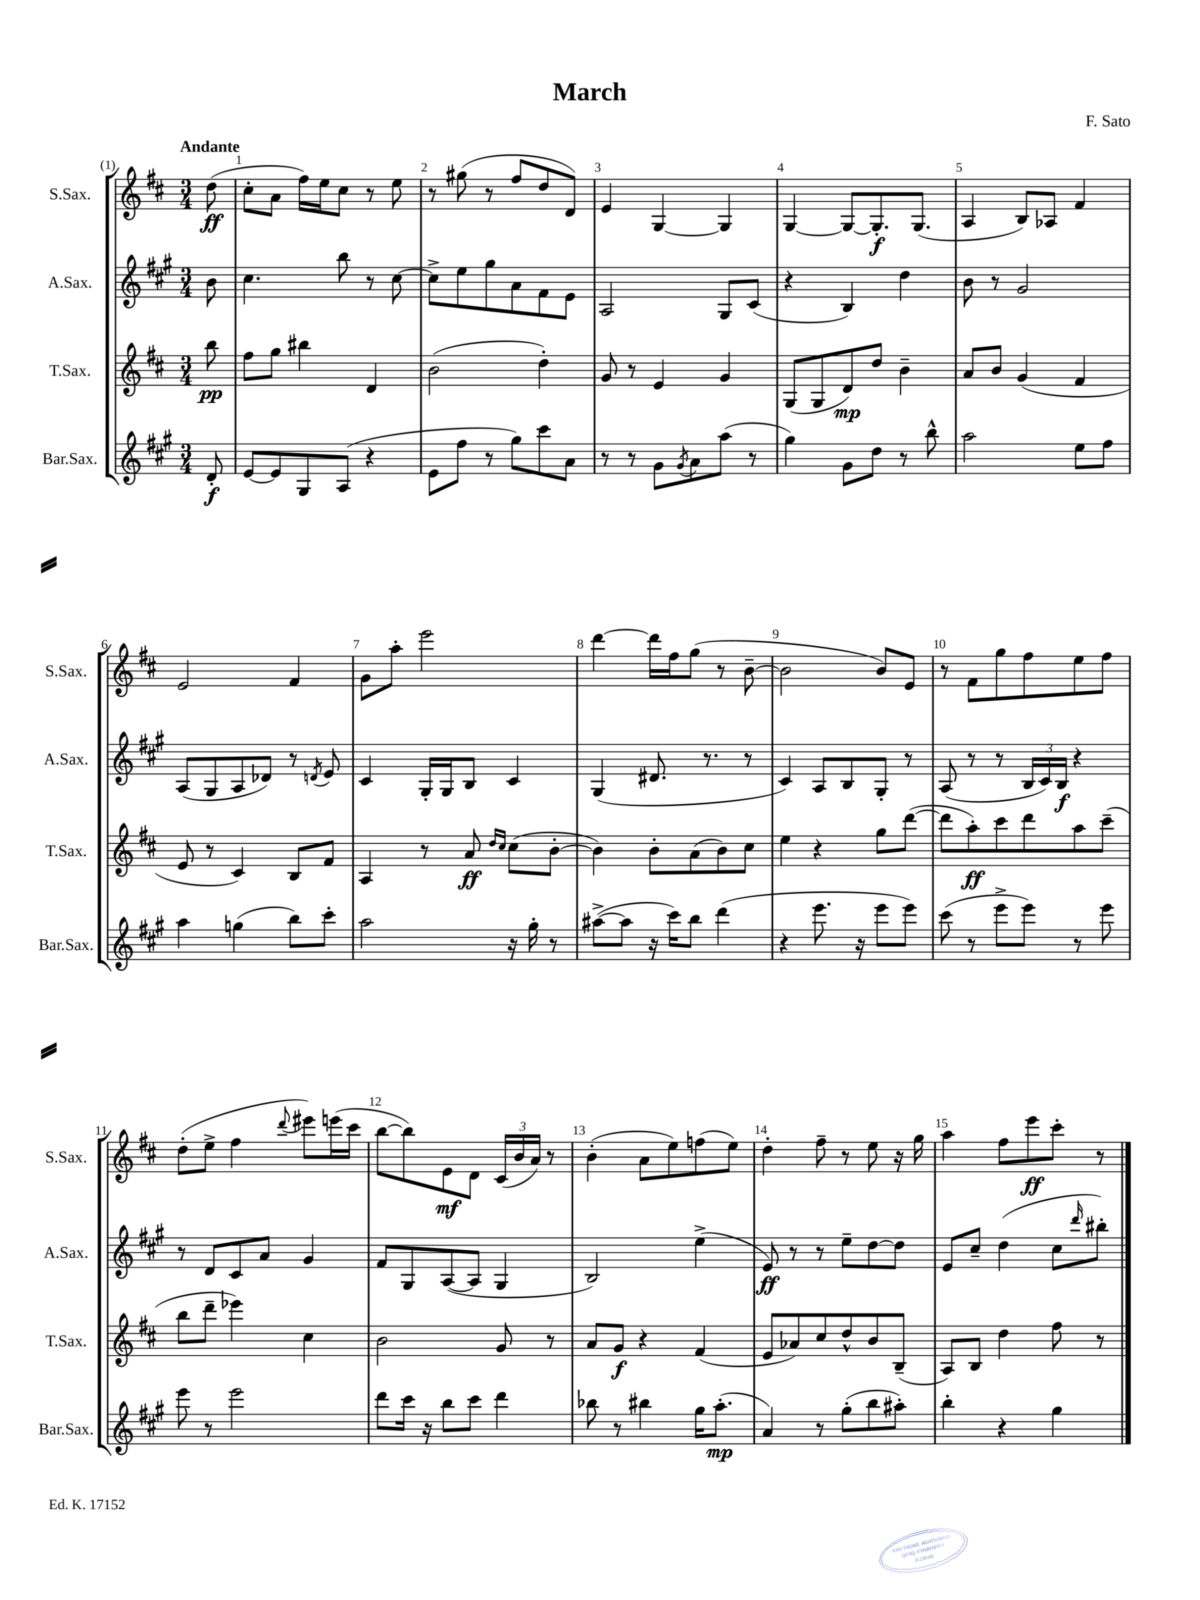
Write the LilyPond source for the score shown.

\header { title = "March" composer = "F. Sato" }
<<
\new StaffGroup <<
\new Staff = "s0" \with { instrumentName = "S.Sax." shortInstrumentName = "S.Sax." } {
    \clef treble \key d \major \numericTimeSignature \time 3/4 \partial 8 \tempo "Andante"
    d''8\ff( |
    cis''8-. a'8 fis''16) e''16 cis''8 r8 e''8 |
    r8 gis''8( r8 fis''8 d''8 d'8) |
    e'4 g4~ g4 |
    g4~ g8~ g8.-.\f g8.( |
    a4 b8) aes8 fis'4 |
    e'2 fis'4 |
    g'8 a''8-. e'''2 |
    d'''4~ d'''16 fis''16 g''8( r8 b'8~-- |
    b'2 b'8) e'8 |
    r8 fis'8 g''8 fis''8 e''8 fis''8 |
    d''8-.( e''8-> fis''4 \appoggiatura { d'''8 } eis'''8) e'''16( cis'''16 |
    b''8~ b''8) e'8\mf d'8 \tuplet 3/2 { cis'16( b'16 a'16) } r8 |
    b'4-.( a'8 e''8) f''8( e''8) |
    d''4-. fis''8-- r8 e''8 r16 g''16 |
    a''4 fis''8 e'''8\ff cis'''8-. r8 \bar "|." |
}
\new Staff = "s1" \with { instrumentName = "A.Sax." shortInstrumentName = "A.Sax." } {
    \clef treble \key a \major \numericTimeSignature \time 3/4 \partial 8
    b'8 |
    cis''4. b''8 r8 cis''8~ |
    cis''8-> e''8 gis''8 a'8 fis'8 e'8 |
    a2 gis8 cis'8( |
    r4 b4) d''4 |
    b'8 r8 gis'2 |
    a8( gis8 a8 des'8) r8 \acciaccatura { d'8 } e'8 |
    cis'4 gis16-. gis16 b8 cis'4 |
    gis4( dis'8. r8. r8 |
    cis'4) a8 b8 gis8-. r8 |
    a8( r8 r8 \tuplet 3/2 { b16 cis'16) b16\f } r4 |
    r8 d'8 cis'8 a'8 gis'4 |
    fis'8 gis8 a8~( a8 gis4 |
    b2) e''4->( |
    e'8\ff) r8 r8 e''8-- d''8~ d''8 |
    e'8 cis''8-- d''4( cis''8 \grace { d'''16 } bis''8-.) \bar "|." |
}
\new Staff = "s2" \with { instrumentName = "T.Sax." shortInstrumentName = "T.Sax." } {
    \clef treble \key d \major \numericTimeSignature \time 3/4 \partial 8
    b''8\pp |
    fis''8 g''8 bis''4 d'4 |
    b'2( d''4-.) |
    g'8 r8 e'4 g'4 |
    g8( g8 d'8\mp) d''8 b'4-- |
    a'8 b'8 g'4( fis'4 |
    e'8 r8 cis'4) b8 fis'8 |
    a4 r8 a'8\ff \grace { d''16 cis''16 } cis''8( b'8~-. |
    b'4) b'8-. a'8( b'8) cis''8 |
    e''4 r4 g''8 d'''8~( |
    d'''8 a''8-.\ff) cis'''8 d'''8 a''8 cis'''8--( |
    b''8 d'''8-- ees'''4) cis''4 |
    b'2 g'8 r8 |
    a'8 g'8\f r4 fis'4( |
    e'8 aes'8) cis''8 d''8-^ b'8 b8--( |
    a8) b8 d''4 fis''8 r8 \bar "|." |
}
\new Staff = "s3" \with { instrumentName = "Bar.Sax." shortInstrumentName = "Bar.Sax." } {
    \clef treble \key a \major \numericTimeSignature \time 3/4 \partial 8
    d'8-.\f |
    e'8~ e'8 gis8 a8( r4 |
    e'8 fis''8 r8 gis''8) cis'''8 a'8 |
    r8 r8 gis'8 \acciaccatura { gis'8 } a'8 a''8( r8 |
    gis''4) gis'8 d''8 r8 b''8-^ |
    a''2 e''8 fis''8 |
    a''4 g''4( b''8) cis'''8-. |
    a''2 r16 gis''16-. r8 |
    ais''8~->( ais''8 r16 cis'''16) b''8 d'''4( |
    r4 e'''8. r16 e'''8 e'''8) |
    cis'''8( r8 e'''8-> e'''8) r8 e'''8 |
    e'''8 r8 e'''2 |
    d'''8 cis'''16 r16 b''8 cis'''8 d'''4 |
    bes''8 r8 bis''4 gis''16 a''8.-.\mp( |
    a'4) r8 gis''8-.( b''8 ais''8-.) |
    b''4-. r4 gis''4 \bar "|." |
}
>>
>>
\layout { \context { \Score \override BarNumber.break-visibility = ##(#f #t #t) barNumberVisibility = #all-bar-numbers-visible } }
